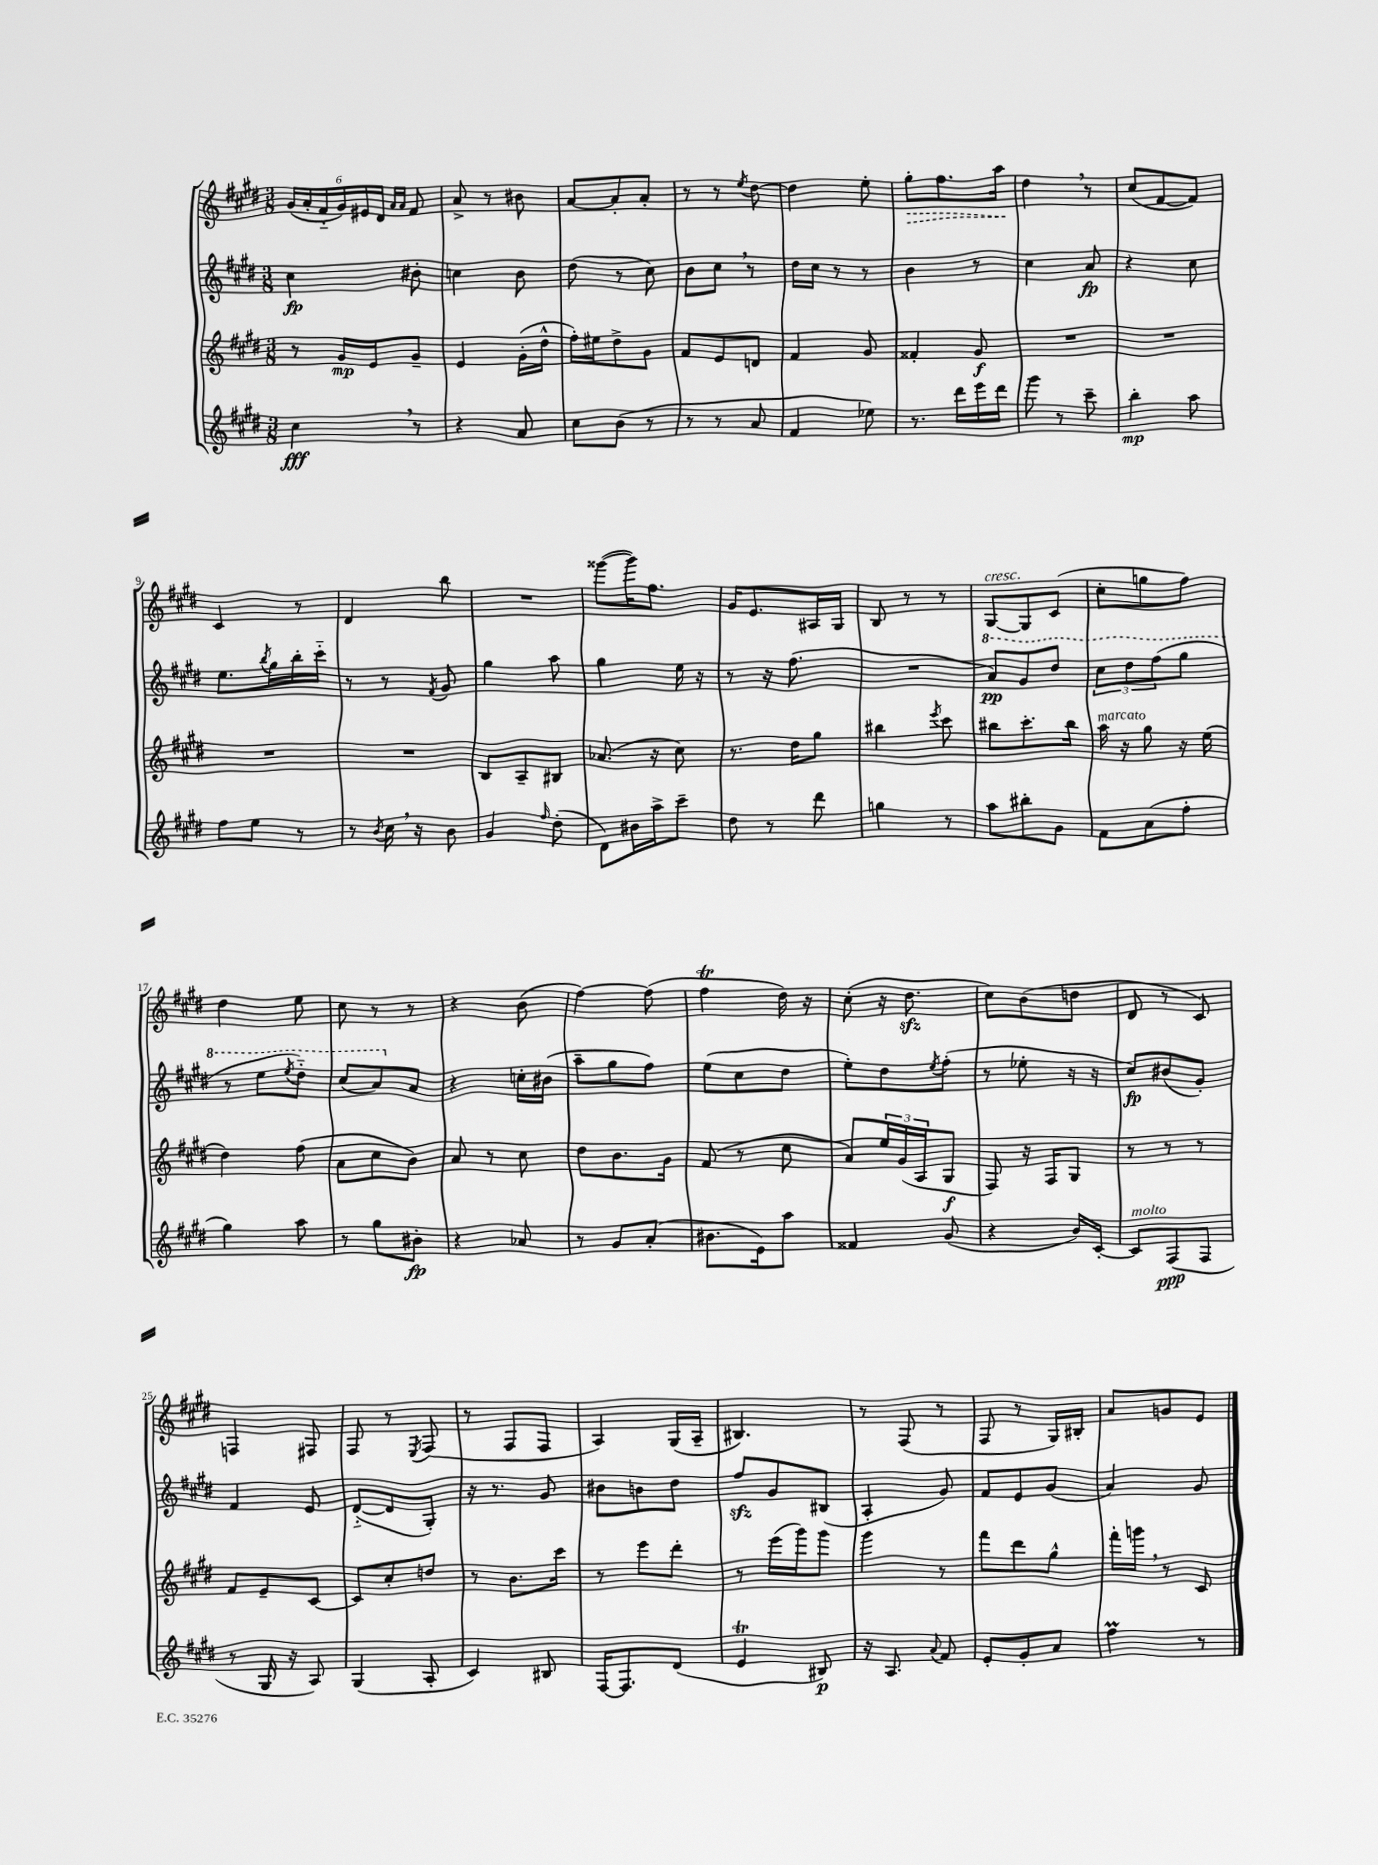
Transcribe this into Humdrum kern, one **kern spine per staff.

**kern	**kern	**kern	**kern
*staff4	*staff3	*staff2	*staff1
*clefG2	*clefG2	*clefG2	*clefG2
*k[f#c#g#d#]	*k[f#c#g#d#]	*k[f#c#g#d#]	*k[f#c#g#d#]
*M3/8	*M3/8	*M3/8	*M3/8
4cc#	8r	4cc#	(24g#
.	.	.	24a'
.	.	.	24f#'~
.	16g#	.	24g#)
.	.	.	24e#
.	16e	.	.
.	.	.	24d#
.	.	.	16qqa
.	.	.	16qqa
8r	8g#~	8b#'	8f#
=	=	=	=
4r	4e	4cc	8a^
.	.	.	8r
8a	(16g#'	8b	8b#
.	16dd#^^	.	.
=	=	=	=
8cc#	16ff#')	(8dd#	[8a
.	16ee#	.	.
(8b	8dd#^	8r	8a']
8r	8g#	8cc#)	8a'
=	=	=	=
8r	8f#	8b	8r
8r	8e	8cc#	8r
.	.	.	8qee
8a	8d	8r	[8dd#
=	=	=	=
4f#	4f#	16dd#	4dd#]
.	.	16cc#	.
.	.	8r	.
8ee-)	8g#	8r	8ee'
=	=	=	=
8.r	4f##'	4b	8gg#'
.	.	.	8.ff#
16ddd#	.	.	.
16eee	8g#	8r	.
16ddd#	.	.	16aa
=	=	=	=
8ggg#	4.r	4cc#	4dd#
8r	.	.	.
8ccc#~	.	8a	8r
=	=	=	=
4bb'	4.r	4r	(8cc#
.	.	.	[8f#
8aa	.	8cc#	8f#])
=	=	=	=
8ff#	4.r	8.ee	4c#
8ee	.	.	.
.	.	8qbb	.
.	.	16gg#	.
8r	.	16bb'	8r
.	.	16ccc#'~	.
=	=	=	=
8r	4.r	8r	4d#
8qb	.	.	.
16cc#	.	8r	.
16r	.	.	.
.	.	8qf#	.
8b	.	8g#	8bb
=	=	=	=
4g#	8B	4gg#	4.r
.	8A~	.	.
16qqff#	.	.	.
(8dd#'	8B#	8aa	.
=	=	=	=
8d#)	(8.a-	4gg#	([8ggg##
16b#	.	.	16ggg##])
16aa^	16r	.	8.ff#
8ccc#~	8cc#)	16ee	.
.	.	16r	.
=	=	=	=
8dd#	8.r	8r	16g#
.	.	.	8.e
8r	.	16r	.
.	16dd#	(8.ff#	.
8ddd#	8gg#	.	16A#
.	.	.	16G#
=	=	=	=
4gg	4bb#	4.r	8B
.	.	.	8r
.	8qeee	.	.
8r	8ccc#	.	8r
=	=	=	=
8aa	8bb#	8aa)	[8G#
8bb#'	8.ccc#'	8gg#	8G#]
8g#	.	8ddd#	(8c#
.	16bb#	.	.
=	=	=	=
8f#	16aa	12ccc#	8cc#'
.	16r	.	.
.	.	12ddd#	.
(8a	8gg#	.	8gg
.	.	(12fff#	.
8ff#'	16r	8ggg#	8ff#)
.	(16ee	.	.
=	=	=	=
4gg#)	4dd#)	8r	4dd#
.	.	8eee	.
.	.	8qeee	.
8aa	(8ff#	8ddd#'~)	8ee
=	=	=	=
8r	8a	(8ccc#	8cc#
8gg#	8cc#	8aa)	8r
8b#'	8b)	8a	8r
=	=	=	=
4r	8a	4r	4r
.	8r	.	.
8a-	8cc#	16cc'	(8b
.	.	(16b#	.
=	=	=	=
8r	8dd#	8aa~	[4ff#)
8g#	8.b	8gg#	.
(8a'	.	8ff#)	(8ff#]
.	16g#	.	.
=	=	=	=
8.b#	(8f#	(8ee	4ff#
.	8r	8cc#	.
16e)	.	.	.
8aa	8cc#	8dd#	16dd#)
.	.	.	16r
=	=	=	=
4f##	8a)	8ee')	(8cc#'
.	24ee	8dd#	16r
.	(24g#	.	.
.	.	.	8.dd#
.	24A	.	.
.	.	8qee	.
(8g#	8G#	(8ff#'	.
=	=	=	=
4r	8F#)	8r	8cc#)
.	16r	8ee-'	(8b
.	16F#	.	.
16b)	8G#	16r	8dd
[16c#'	.	16r	.
=	=	=	=
8c#]	8r	8cc#)	8d#
(8F#	8r	(8b#	8r
8F#	8r	8g#')	8c#)
=	=	=	=
8r	8f#	4f#	4F
16G#	8e~	.	.
16r	.	.	.
8A)	[8c#	8e	8F#
=	=	=	=
(4G#	8c#]	([8d#'~	8F#
.	8cc#'	8d#]	8r
.	.	.	8qE
8A'	8dd	8G#')	(8F#
=	=	=	=
4c#)	8r	16r	8r
.	.	8.r	.
.	8.b	.	8F#
8B#	.	8g#	8F#
.	16ccc#	.	.
=	=	=	=
[16F#	8r	8b#	4A)
8.F#]	.	.	.
.	8eee	8b	.
(8d#	8ddd#'	8dd#	(16G#
.	.	.	16A~
=	=	=	=
4e	8r	8ff#	4.B#)
.	(16eee	8g#	.
.	16ggg#)	.	.
8B#)	8ggg#	(8B#	.
=	=	=	=
16r	4ggg#	4A'	8r
8.A	.	.	.
.	.	.	(8F#
8qqa	.	.	.
8f#	8r	8g#)	8r
=	=	=	=
8e'	8fff#	8f#	8F#
8g#'	8ddd#	8e	8r
8a	8gg#^^	(8g#	16G#)
.	.	.	16B#'
=	=	=	=
4ff#	16fff#'	4a)	8a
.	16ggg	.	.
.	8r	.	8g
8r	8c#	8g#	8e
==	==	==	==
*-	*-	*-	*-
